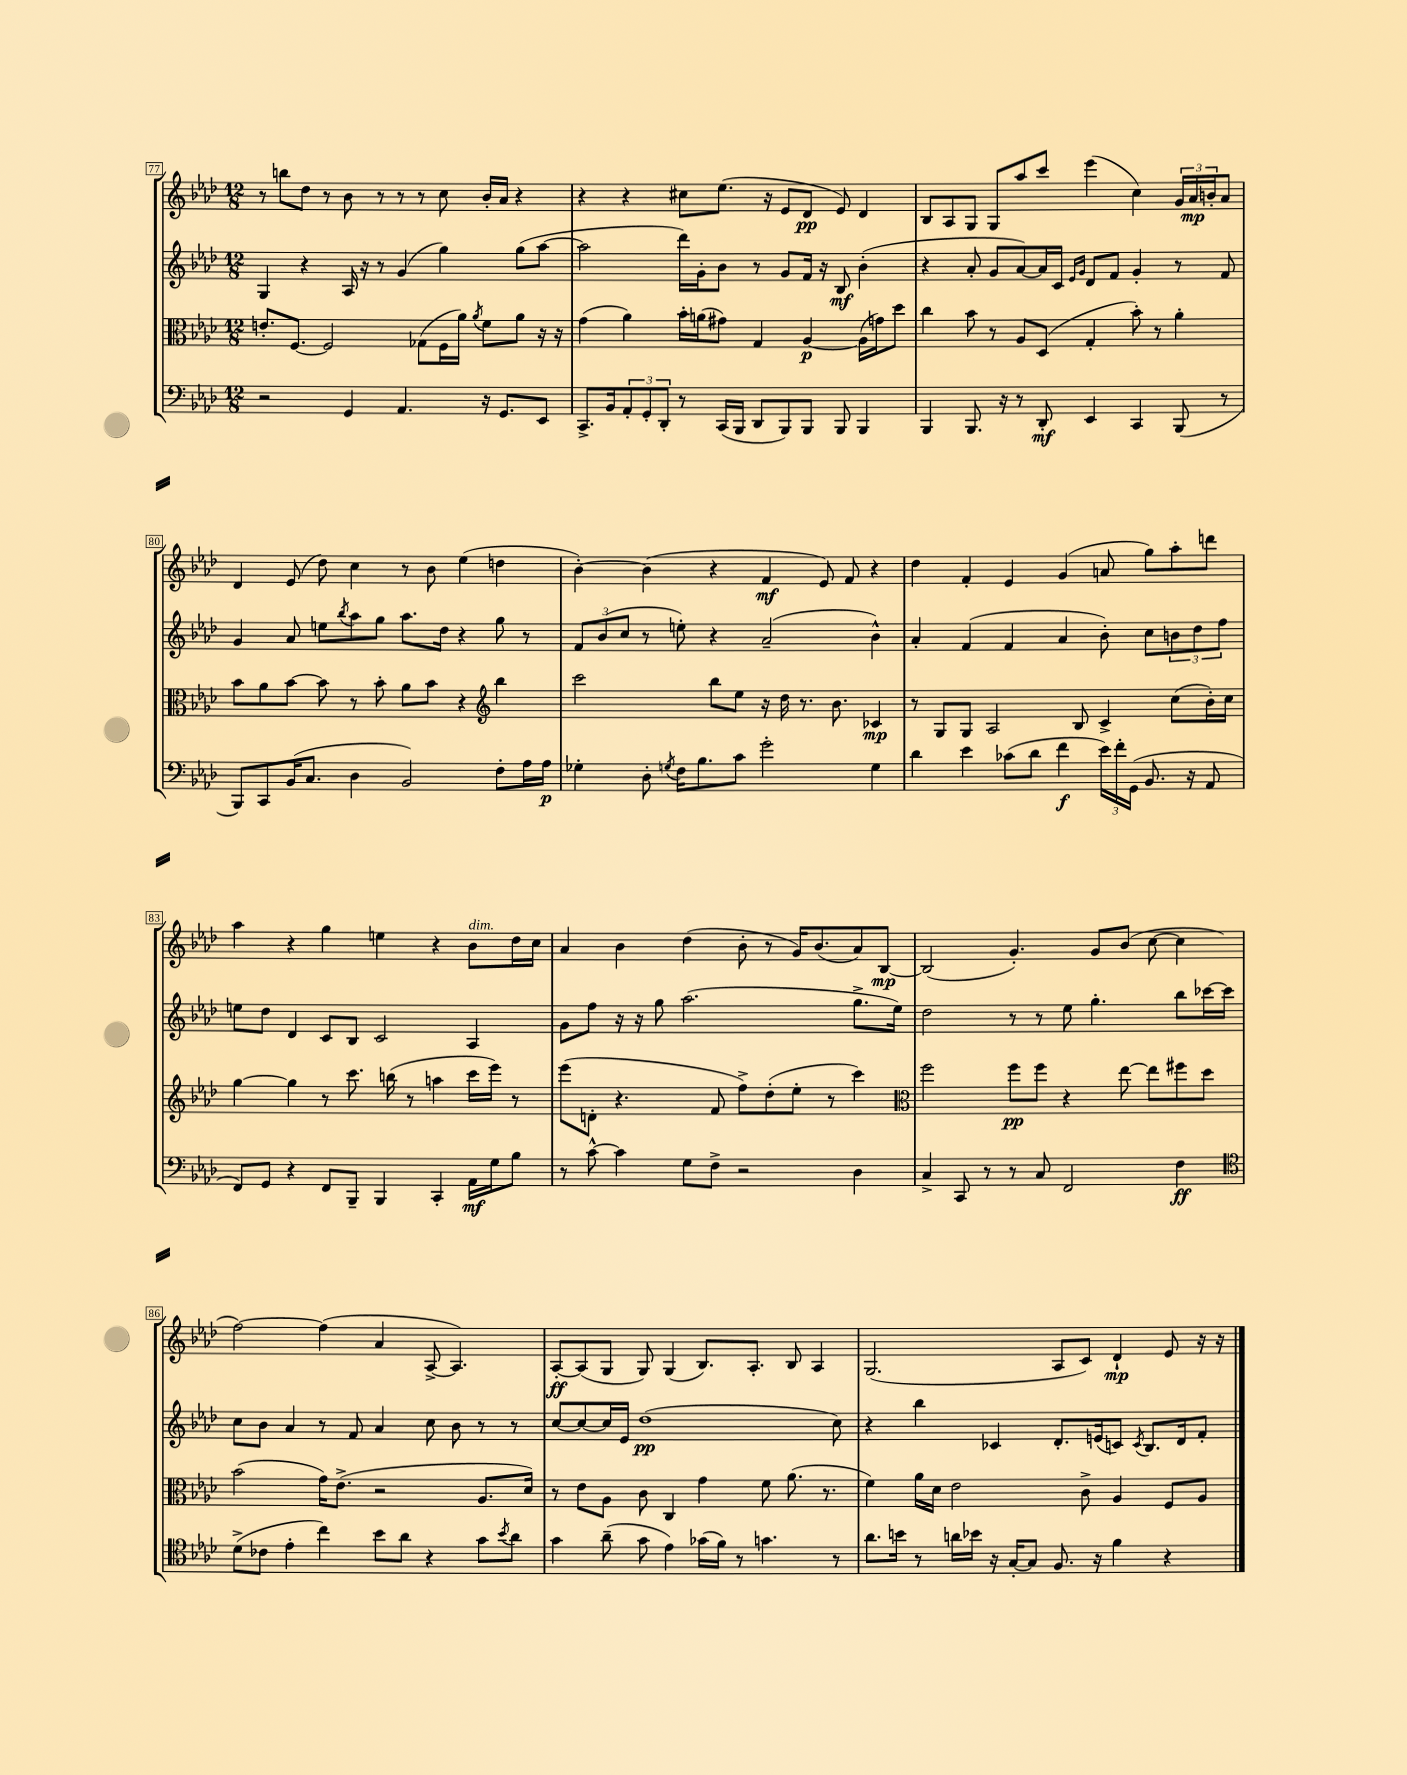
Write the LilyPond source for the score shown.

<<
\new StaffGroup <<
\new Staff = "s0" {
    \clef treble \key aes \major \numericTimeSignature \time 12/8
    r8 b''8 des''8 r8 bes'8 r8 r8 r8 c''8 bes'16-. aes'16 r4 |
    r4 r4 cis''8 ees''8.( r16 ees'8 des'8\pp ees'8) des'4 |
    bes8 aes8 g8 g8 aes''8 c'''8 ees'''4( c''4) \tuplet 3/2 { g'16 aes'16\mp b'16-. } aes'8 |
    des'4 ees'8( des''8) c''4 r8 bes'8 ees''4( d''4 |
    bes'4~-.) bes'4( r4 f'4\mf ees'8) f'8 r4 |
    des''4 f'4-. ees'4 g'4( a'8 g''8) aes''8-. d'''8 |
    aes''4 r4 g''4 e''4 r4 bes'8^\markup { \italic "dim." } des''16 c''16 |
    aes'4 bes'4 des''4( bes'8-. r8 g'16) bes'8.( aes'8) bes8~\mp |
    bes2( g'4.-.) g'8 bes'8( c''8~ c''4 |
    f''2~) f''4( aes'4 aes8~-> aes4.) |
    aes8~-.\ff aes8( g8 g8) g4( bes8.) aes8.-. bes8 aes4 |
    g2.( aes8 c'8) des'4-!\mp ees'8 r16 r16 \bar "|." |
}
\new Staff = "s1" {
    \clef treble \key aes \major \numericTimeSignature \time 12/8
    g4 r4 aes16 r16 r8 g'4( g''4) g''8( aes''8~ |
    aes''2 des'''16) g'16-. bes'8 r8 g'8 f'16 r16 bes8\mf bes'4-.( |
    r4 aes'8-. g'8 aes'8~) aes'16 c'16 \grace { ees'16 g'16 } des'8 f'8 g'4-. r8 f'8 |
    g'4 aes'8 e''8 \acciaccatura { bes''8 } aes''8 g''8 aes''8. des''16 r4 g''8 r8 |
    \tuplet 3/2 { f'8 bes'8( c''8 } r8 e''8-.) r4 aes'2--( bes'4-^) |
    aes'4-. f'4( f'4 aes'4 bes'8-.) c''8 \tuplet 3/2 { b'8 des''8 f''8 } |
    e''8 des''8 des'4 c'8 bes8 c'2 aes4 |
    g'8 f''8 r16 r16 g''8 aes''2.( g''8.-> ees''16) |
    des''2 r8 r8 ees''8 g''4.-. bes''8 ces'''16~ ces'''16 |
    c''8 bes'8 aes'4 r8 f'8 aes'4 c''8 bes'8 r8 r8 |
    c''8~ c''8~ c''16 ees'16 des''1\pp( c''8) |
    r4 bes''4 ces'4 des'8.-. e'16( c'8) \acciaccatura { c'8 } bes8. des'16 f'8-. \bar "|." |
}
\new Staff = "s2" {
    \clef alto \key aes \major \numericTimeSignature \time 12/8
    e'8.-. f8.~ f2 ges8( f16 aes'16) \acciaccatura { aes'8 } f'8 aes'8 r16 r16 |
    g'4( aes'4) bes'16-. a'16( gis'8) g4 aes4~\p aes16( g'16) des''8 |
    c''4 bes'8 r8 aes8 des8( g4-. bes'8-.) r8 aes'4-. |
    bes'8 aes'8 bes'8~ bes'8 r8 bes'8-. aes'8 bes'8 r4 \clef treble bes''4 |
    c'''2 bes''8 ees''8 r16 des''16 r8. bes'8. ces'4\mp |
    r8 g8 g8 aes2 bes8 c'4-> c''8( bes'16-.) c''16 |
    g''4~ g''4 r8 c'''8. b''16( r8 a''4 c'''16 ees'''16) r8 |
    ees'''8( d'8-. r4. f'8 f''8->) des''8-.( ees''8-. r8 c'''4) |
    \clef alto f''2 f''8\pp f''8 r4 ees''8~ ees''8 fis''8 des''8 |
    bes'2( g'16) ees'8.->( r2 aes8. des'16) |
    r8 ees'8 aes8 c'8 c4 g'4 f'8 aes'8.( r8. |
    f'4) aes'16 des'16 ees'2 c'8-> aes4 f8 aes8 \bar "|." |
}
\new Staff = "s3" {
    \clef bass \key aes \major \numericTimeSignature \time 12/8
    r2 g,4 aes,4. r16 g,8. ees,8 |
    c,8.-> bes,16 \tuplet 3/2 { aes,8-. g,8-. des,8-. } r8 c,16( bes,,16 des,8 bes,,8) bes,,8 bes,,8 bes,,4 |
    bes,,4 bes,,8. r16 r8 des,8-.\mf ees,4 c,4 bes,,8( r8 |
    bes,,8) c,8 bes,16( c8. des4 bes,2) f8-. aes16 aes16\p |
    ges4-. des8-. \acciaccatura { g8 } f16 bes8. c'8 g'2-. g4 |
    des'4 ees'4 ces'8( des'8 f'4\f \tuplet 3/2 { ees'16) f'16-. g,16( } bes,8. r16 aes,8 |
    f,8) g,8 r4 f,8 bes,,8-- bes,,4 c,4-. aes,16\mf g16 bes8 |
    r8 c'8~-^ c'4 g8 f8-> r2 des4 |
    c4-> c,8 r8 r8 c8 f,2 f4\ff |
    \clef tenor des'8->( ces'8 ees'4-. c''4) bes'8 aes'8 r4 g'8 \acciaccatura { bes'8 } aes'8 |
    g'4 aes'8--( g'8 ees'4) ges'16( f'16) r8 g'4. r8 |
    aes'8. b'16 r8 a'16 bes'16 r16 g16~-. g8 f8. r16 f'4 r4 \bar "|." |
}
>>
>>
\layout { \context { \Score currentBarNumber = #77 \override BarNumber.stencil = #(make-stencil-boxer 0.1 0.3 ly:text-interface::print) } }
